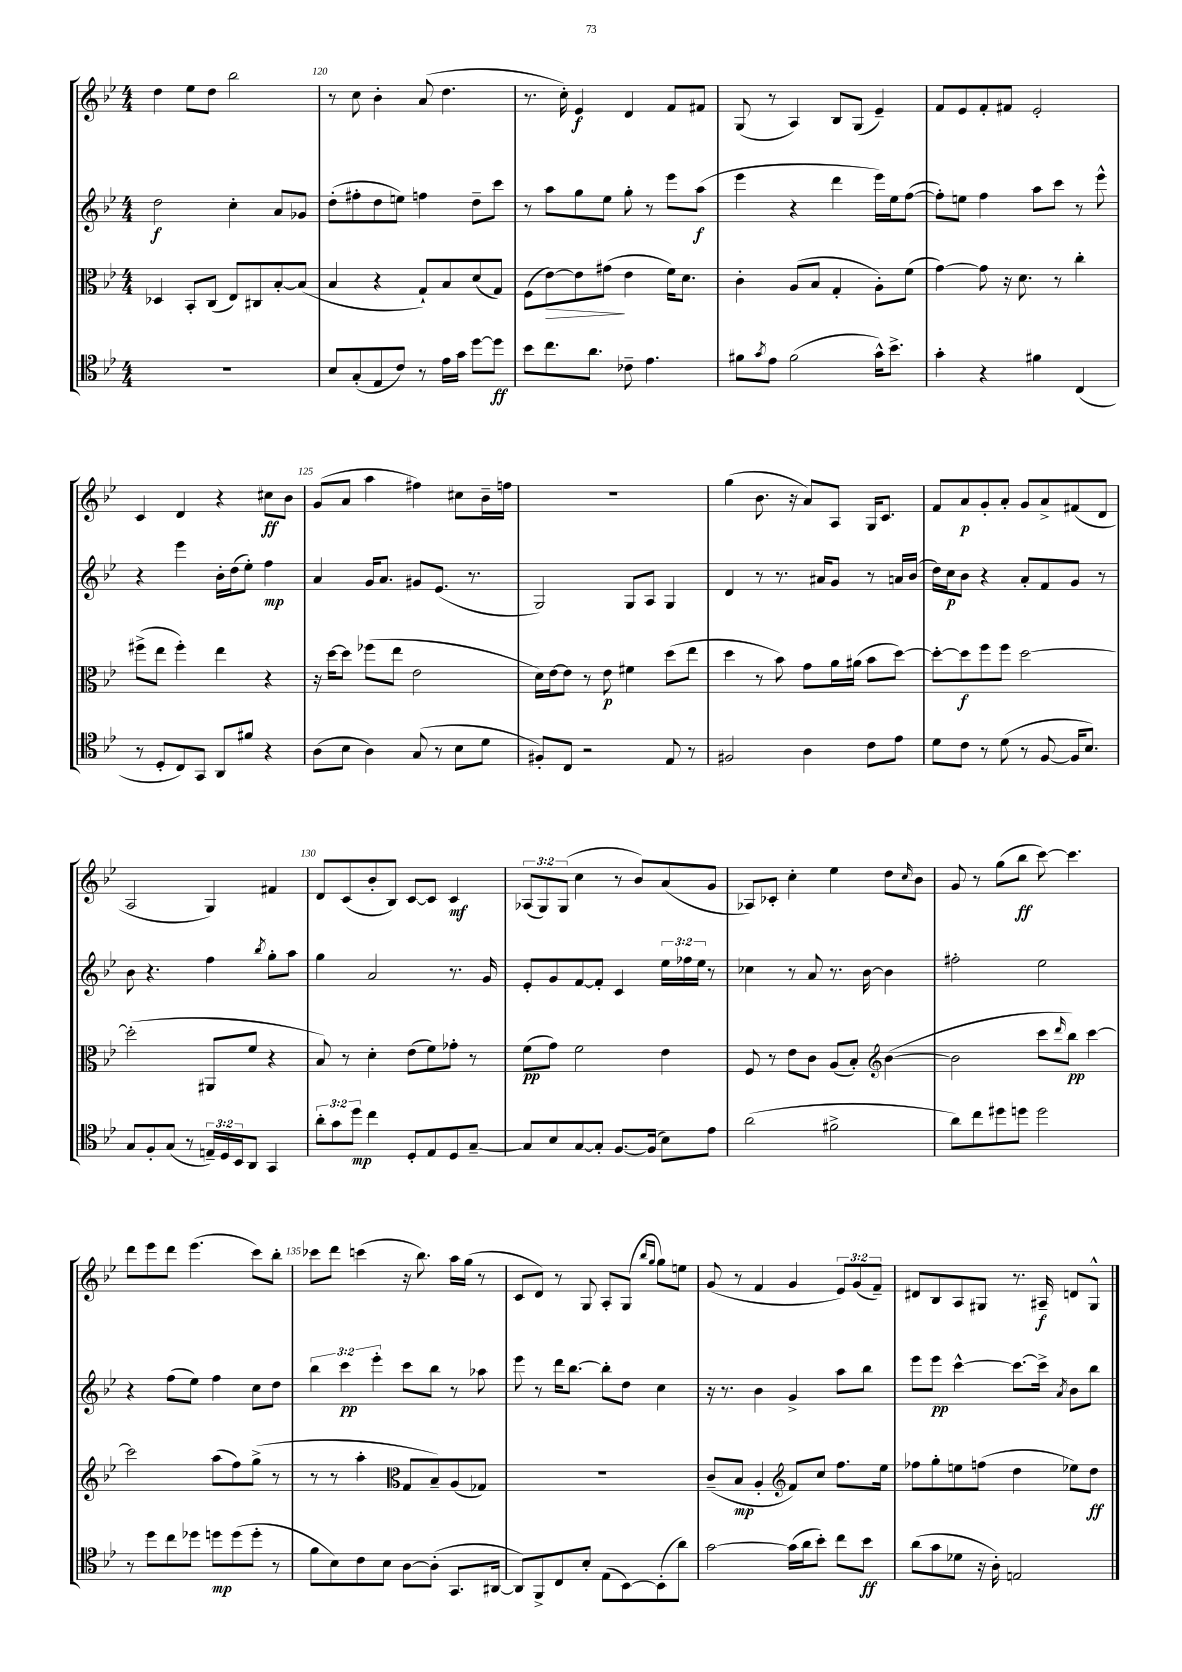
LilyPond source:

<<
\new StaffGroup <<
\new Staff = "s0" {
    \clef treble \key bes \major \numericTimeSignature \time 4/4 \override Staff.TupletNumber.text = #tuplet-number::calc-fraction-text
    d''4 ees''8 d''8 bes''2 |
    r8 c''8 bes'4-. a'8( d''4. |
    r8. c''16-.) ees'4\f d'4 f'8 fis'8 |
    g8( r8 a4) bes8 g8( ees'4--) |
    f'8 ees'8 f'8-. fis'8 ees'2-. |
    c'4 d'4 r4 cis''8\ff bes'8 |
    g'8( a'8 a''4 fis''4) cis''8 bes'16-- f''16 |
    R1 |
    g''4( bes'8. r16 a'8) a8 g16 c'8. |
    f'8 a'8\p g'8-. a'8-. g'8 a'8-> fis'8( d'8 |
    a2 g4) fis'4 |
    d'8 c'8( bes'8-. bes8) c'8~ c'8 c'4\mf |
    \tuplet 3/2 { aes8( g8) g8( } c''4 r8 bes'8) a'8( g'8 |
    aes8) ces'8-. c''4-. ees''4 d''8 \grace { c''16 } bes'8 |
    g'8 r8 g''8( bes''8\ff c'''8~) c'''4. |
    d'''8 ees'''8 d'''8 ees'''4.( c'''8) bes''8-. |
    ces'''8 d'''8 c'''4( r16 bes''8.) a''16 g''16( r8 |
    c'8 d'8) r8 g8 a8-. g8( \grace { bes''16 g''16 } g''8) e''8 |
    g'8( r8 f'4 g'4 \tuplet 3/2 { ees'8) g'8( f'8--) } |
    dis'8 bes8 a8 gis8 r8. ais16--\f d'8 gis8-^ \bar "|." |
}
\new Staff = "s1" {
    \clef treble \key bes \major \numericTimeSignature \time 4/4 \override Staff.TupletNumber.text = #tuplet-number::calc-fraction-text
    d''2\f c''4-. a'8 ges'8 |
    d''8-.( fis''8-. d''8 e''8) f''4 d''8-- c'''8 |
    r8 a''8 g''8 ees''8 g''8-. r8 ees'''8 a''8\f( |
    ees'''4 r4 d'''4 ees'''16) ees''16 f''8~( |
    f''8-.) e''8 f''4 a''8 c'''8 r8 ees'''8-^ |
    r4 ees'''4 bes'16-. d''16( ees''8-.) f''4\mp |
    a'4 g'16 a'8. gis'8 ees'8.( r8. |
    g2) g8 a8 g4 |
    d'4 r8 r8. ais'16 g'8 r8 a'16 bes'16( |
    d''16) c''16\p bes'8 r4 a'8-. f'8 g'8 r8 |
    bes'8 r4. f''4 \acciaccatura { bes''8 } g''8-. a''8 |
    g''4 a'2 r8. g'16 |
    ees'8-. g'8 f'8~ f'8-. c'4 \tuplet 3/2 { ees''16 fes''16 ees''16 } r8 |
    ces''4 r8 a'8 r8. bes'16~ bes'4 |
    fis''2-. ees''2 |
    r4 f''8( ees''8) f''4 c''8 d''8 |
    \tuplet 3/2 { bes''4 c'''4\pp ees'''4-. } c'''8 bes''8 r8 aes''8 |
    ees'''8 r8 d'''16 bes''8.~ bes''8-. d''8 c''4 |
    r16 r8. bes'4 g'4-> a''8 bes''8 |
    ees'''8 ees'''8\pp c'''4~-^ c'''8.~ c'''16-> \acciaccatura { a'8 } bes'8 bes''8 \bar "|." |
}
\new Staff = "s2" {
    \clef alto \key bes \major \numericTimeSignature \time 4/4
    des4 bes,8-. c8( ees8) cis8 bes8~-. bes8( |
    bes4 r4 g8-!) bes8 d'8( g8) |
    f8( ees'8~\>) ees'8 gis'8\!( ees'4 f'16) d'8. |
    c'4-. a8( bes8 g4-. a8-.) f'8( |
    g'4~) g'8 r16 d'8. r8 c''4-. |
    fis''8->( ees''8 fis''4-.) ees''4 r4 |
    r16 d''16~ d''8 fes''8( ees''8 ees'2 |
    d'16) ees'16~ ees'8 r8 ees'8\p fis'4 d''8( ees''8 |
    d''4 r8 bes'8) g'8 a'16 ais'16( bes'8 d''8~) |
    d''8~-. d''8\f f''8 f''8 d''2~ |
    d''2-.( ais,8 f'8 r4 |
    bes8) r8 d'4-. ees'8( f'8) ges'8-. r8 |
    f'8\pp( g'8) f'2 ees'4 |
    f8 r8 ees'8 c'8 a8( bes8-.) \clef treble bes'4~( |
    bes'2 c'''8 \grace { d'''16 } bes''8\pp) c'''4~ |
    c'''2 a''8( f''8) g''8->( r8 |
    r8 r8 a''4-. \clef alto g8 bes8--) a8( ges8) |
    R1 |
    c'8--( bes8\mp a4-. \clef treble f'8) c''8 f''8. ees''16 |
    fes''8 g''8-. e''8 f''8( d''4 ees''8) d''8\ff \bar "|." |
}
\new Staff = "s3" {
    \clef tenor \key bes \major \numericTimeSignature \time 4/4 \override Staff.TupletNumber.text = #tuplet-number::calc-fraction-text
    r1 |
    bes8 g8-.( ees8 c'8) r8 ees'16 g'16 d''8~ d''8\ff |
    bes'8 c''8. a'8. ces'8-- ees'4. |
    fis'8 \acciaccatura { g'8 } ees'8 fis'2( g'16-^) bes'8.-> |
    g'4-. r4 fis'4 c4( |
    r8 d8-. c8) g,8 a,8 fis'8 r4 |
    a8( bes8 a4) g8( r8 bes8 d'8 |
    fis8-.) c8 r2 ees8 r8 |
    fis2 a4 c'8 ees'8 |
    d'8 c'8 r8 d'8( r8 f8~ f16 bes8.) |
    g8 f8-. g8( r8 \tuplet 3/2 { e16--) d16 bes,16 } a,8 g,4 |
    \tuplet 3/2 { a'8-. g'8 d''8\mp } c''4 d8-. ees8 d8 g8~-- |
    g8 bes8 g8~ g8-. f8.~ f16( bes8) ees'8 |
    a'2( fis'2-> |
    a'8) c''8 dis''8 d''8 d''2 |
    r8 d''8 c''8 des''8 d''8\mp d''8( d''8-. r8 |
    f'8 bes8) c'8 bes8 a8~ a8-.( g,8. ais,16~ |
    ais,8) f,8-> c8 bes8-. ees8( bes,8~) bes,8-.( a'8) |
    g'2~ g'16( a'16 bes'8-.) c''8 bes'8\ff |
    a'8( g'8 des'8 r16 a16-.) e2 \bar "|." |
}
>>
>>
\layout { \context { \Score currentBarNumber = #119 \override BarNumber.break-visibility = ##(#f #t #t) barNumberVisibility = #(every-nth-bar-number-visible 5) } }
